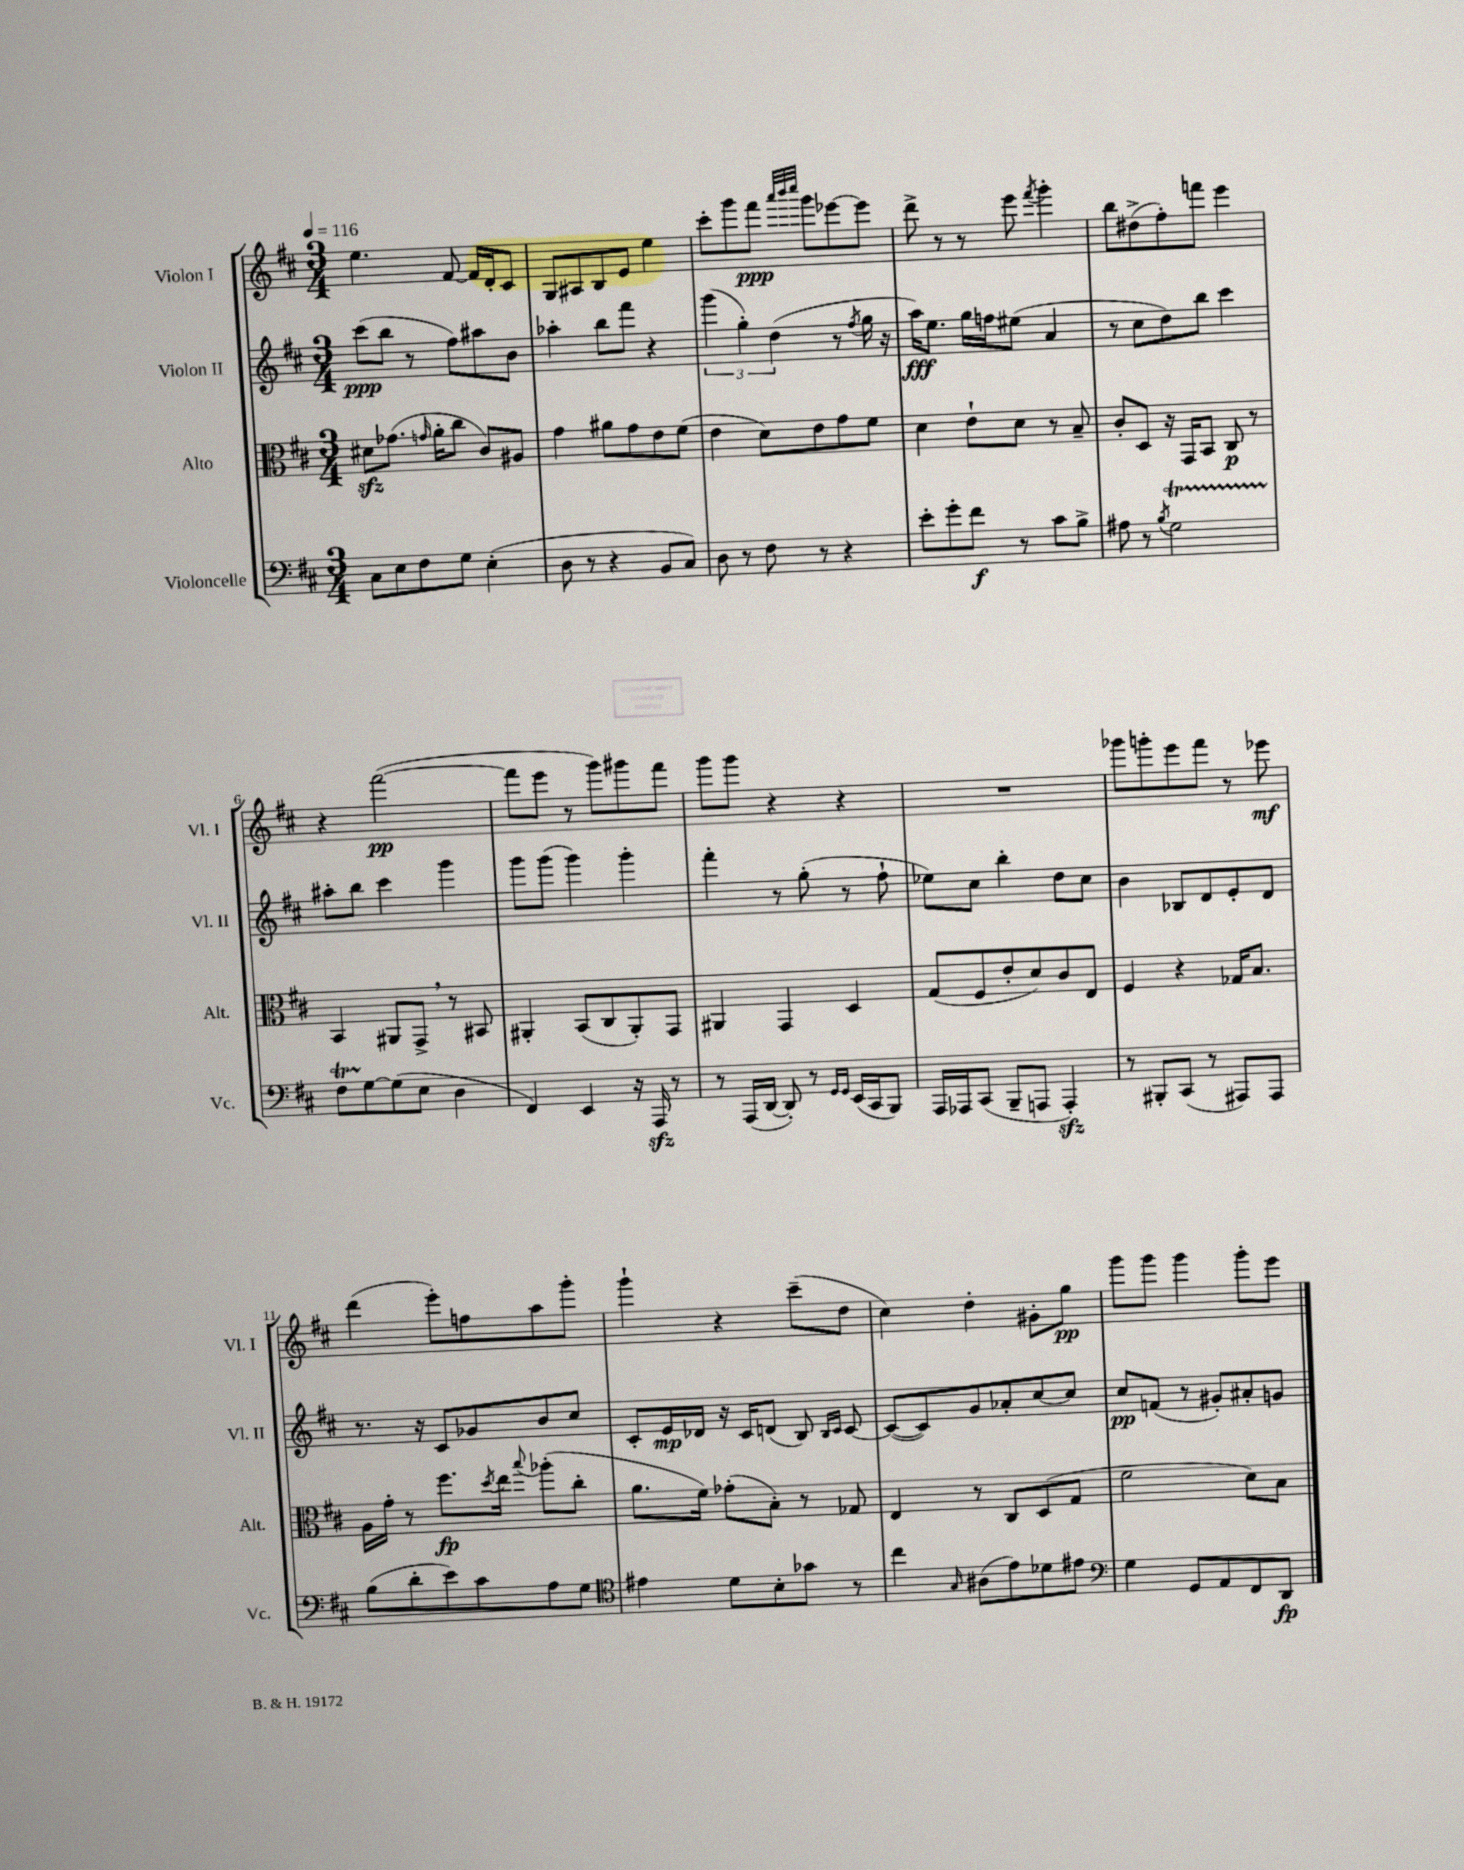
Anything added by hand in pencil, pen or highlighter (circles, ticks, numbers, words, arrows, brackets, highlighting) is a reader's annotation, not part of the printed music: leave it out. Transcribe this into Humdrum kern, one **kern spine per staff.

**kern	**dynam	**kern	**dynam	**kern	**dynam	**kern	**dynam
*part4	*part4	*part3	*part3	*part2	*part2	*part1	*part1
*staff4	*staff4	*staff3	*staff3	*staff2	*staff2	*staff1	*staff1
*I"Violoncelle	*	*I"Alto	*	*I"Violon II	*	*I"Violon I	*
*I'Vc.	*	*I'Alt.	*	*I'Vl. II	*	*I'Vl. I	*
*clefF4	*	*clefC3	*	*clefG2	*	*clefG2	*
*k[f#c#]	*	*k[f#c#]	*	*k[f#c#]	*	*k[f#c#]	*
*M3/4	*	*M3/4	*	*M3/4	*	*M3/4	*
*MM116	*	*MM116	*	*MM116	*	*MM116	*
=1	=1	=1	=1	=1	=1	=1	=1
8C#\L	.	8d#Xzz\L	.	(8ccc#\L	ppp	4.ee\	.
8E\	.	(8.g-X\J	.	8bb\J	.	.	.
8F#\	.	.	.	8r	.	.	.
.	.	16qqgn/	.	.	.	.	.
.	.	16a'\KL	.	.	.	.	.
8G\J	.	8cc#\J	.	8ff#\L)	.	[8f#/	.
(4E'\	.	8c#/L)	.	8aa#X\	.	16f#/LL]	.
.	.	.	.	.	.	16d'/J	.
.	.	8A#X/J	.	8b\J	.	8c#/J	.
=2	=2	=2	=2	=2	=2	=2	=2
8D\	.	4g\	.	4aa-X'\	.	8G/L	.
8r	.	.	.	.	.	8A#X/	.
4r	.	8a#X\L	.	8bb\L	.	8B/	.
.	.	8g\	.	8fff#\J	.	8e/J	.
8BB/L	.	8e\	.	4r	.	4ee\	.
8C#/J)	.	(8f#\J	.	.	.	.	.
=3	=3	=3	=3	=3	=3	=3	=3
8D\	.	4e\	.	(6ggg\	.	8ccc#'\L	.
8r	.	.	.	.	.	8ggg\	.
.	.	.	.	6gg'\)	.	.	.
8F#\	.	8d\L)	.	.	.	8fff#\J	ppp
.	.	.	.	(6dd\	.	.	.
.	.	.	.	.	.	32qqaaa/LLL	.
.	.	.	.	.	.	32qqbbb/	.
.	.	.	.	.	.	32qqcccc#/JJJ	.
8r	.	8e\	.	.	.	8ggg\L	.
4r	.	8g\	.	8r	.	[8eee-X\	.
.	.	.	.	8qff#/	.	.	.
.	.	8f#\J	.	16gg\	.	8eee-\J]	.
.	.	.	.	16r	.	.	.
=4	=4	=4	=4	=4	=4	=4	=4
8e'\L	.	4d\	.	16aa\KL)	fff	8ddd^\	.
.	.	.	.	8.ee\J	.	.	.
8g'\	.	.	.	.	.	8r	.
8f#\J	f	8e`\L	.	16gg\LL	.	8r	.
.	.	.	.	16ffn\J	.	.	.
8r	.	8d\J	.	(8ee#X\J	.	8eee\	.
.	.	.	.	.	.	8qfff#/	.
8c#\L	.	8r	.	4a/	.	4ggg'\	.
8B^\J	.	8B~/	.	.	.	.	.
=5	=5	=5	=5	=5	=5	=5	=5
8A#X\	.	8c#'/L	.	8r	.	8bb\L	.
8r	.	8D/J	.	8cc#\L	.	(8dd#X^\	.
8qB/	.	.	.	.	.	.	.
2GT\	.	16r	.	8dd\)	.	8ff#'\)	.
.	.	16GG/KL	.	.	.	.	.
.	.	8BB/J	.	8bb\J	.	8fffn\J	.
.	.	8C#/	p	4ccc#\	.	4eee\	.
.	.	8r	.	.	.	.	.
!!LO:LB:g=z
=6	=6	=6	=6	=6	=6	=6	=6
8F#TTT\L	.	4BB/	.	8aa#X'\L	.	4r	.
[8G\	.	.	.	8bb\J	.	.	.
(8G\]	.	8AA#X/L	.	4ccc#\	.	([2fff#\	pp
8E\J	.	8GG^,/J	.	.	.	.	.
4D\	.	8r	.	4ggg\	.	.	.
.	.	8BB#X/	.	.	.	.	.
=7	=7	=7	=7	=7	=7	=7	=7
4FF#/)	.	4AA#X'/	.	8ggg\L	.	8fff#\L]	.
.	.	.	.	(8ggg\J	.	8eee\J	.
4EE/	.	(8BB/L	.	4ggg\)	.	8r	.
.	.	8C#/	.	.	.	8ggg\L)	.
16r	.	8AA#'/)	.	4ggg'\	.	8ggg#X\	.
16AAAzz/	.	.	.	.	.	.	.
8r	.	8GG/J	.	.	.	8fff#\J	.
=8	=8	=8	=8	=8	=8	=8	=8
8r	.	4AA#X/	.	4fff#'\	.	8ggg\L	.
(16AAA/LL	.	.	.	.	.	8ggg\J	.
[16DD/JJ	.	.	.	.	.	.	.
8DD'/])	.	4GG/	.	8r	.	4r	.
8r	.	.	.	(8gg'\	.	.	.
16qqGG/LL	.	.	.	.	.	.	.
16qqGG/JJ	.	.	.	.	.	.	.
(16EE/LL	.	4D/	.	8r	.	4r	.
16CC#/J	.	.	.	.	.	.	.
8BBB/J)	.	.	.	8ff#`\	.	.	.
=9	=9	=9	=9	=9	=9	=9	=9
16AAA/LL	.	(8G/L	.	8ee-X\L)	.	2.r	.
16AAA-X/J	.	.	.	.	.	.	.
(8CC#/J	.	8F#/	.	8cc#\J	.	.	.
8BBB~/L	.	8e'/	.	4bb'\	.	.	.
8AAAn/J	.	8d/)	.	.	.	.	.
4AAAzz'/)	.	8c#/	.	8dd\L	.	.	.
.	.	8E/J	.	8cc#\J	.	.	.
=10	=10	=10	=10	=10	=10	=10	=10
8r	.	4F#/	.	4b\	.	8ggg-X\L	.
8BBB#X'/L	.	.	.	.	.	8gggn'\	.
(8CC#/J	.	4r	.	8B-X/L	.	8eee\	.
8r	.	.	.	8d/	.	8fff#\J	.
8AAA#X/L)	.	16G-X/KL	.	8e'/	.	8r	.
.	.	8.B/J	.	.	.	.	.
8AAA#/J	.	.	.	8d/J	.	8eee-X\	mf
!!LO:LB:g=z
=11	=11	=11	=11	=11	=11	=11	=11
(8B\L	.	16A\LL	.	8.r	.	(4ddd\	.
.	.	16g'\JJ	.	.	.	.	.
8d'\	.	8r	.	.	.	.	.
.	.	.	.	16r	.	.	.
8e\)	.	8.ff#\L	fp	8c#/L	.	8eee'\L)	.
8c#\	.	.	.	8g-X/	.	8ffn\	.
.	.	8qdd/	.	.	.	.	.
.	.	16ee\Jk	.	.	.	.	.
.	.	8qqbb/	.	.	.	.	.
8A\	.	(8aa-X'\L	.	8b/	.	8aa\	.
8G\J	.	8cc#'\J	.	8cc#/J	.	8ggg'\J	.
=12	=12	=12	=12	=12	=12	=12	=12
*clefC4	*	*	*	*	*	*	*
4e#X\	.	8.a\L	.	8c#'/L	.	4ggg`\	.
.	.	.	.	16e/L	mp	.	.
.	.	16f#\Jk)	.	16d-X/JJ	.	.	.
8d\L	.	(8g-X'\L	.	16r	.	4r	.
.	.	.	.	16c#/KL	.	.	.
8B'\	.	8B'\J)	.	(8dn/J	.	.	.
8g-X\J	.	8r	.	8B/)	.	(8ccc#~\L	.
.	.	.	.	16qqB/LL	.	.	.
.	.	.	.	16qqc#/JJ	.	.	.
8r	.	8G-X/	.	[8c#/	.	8dd\J	.
=13	=13	=13	=13	=13	=13	=13	=13
4cc#\	.	4E/	.	(8c#/L_	.	4cc#\)	.
.	.	.	.	8c#/])	.	.	.
16qqG/	.	.	.	.	.	.	.
(8A#X\L	.	8r	.	8g/	.	4dd'\	.
8e\)	.	8C#/L	.	8a-X'/	.	.	.
8d-X\	.	(8D/	.	[8cc#/	.	8g#X'\L	.
8e#X\J	.	8G/J	.	8cc#/J]	.	8gg\J	pp
=14	=14	=14	=14	=14	=14	=14	=14
*clefF4	*	*	*	*	*	*	*
4G\	.	2f#\	.	8cc#/L	pp	8ggg\L	.
.	.	.	.	(8fn/J	.	8ggg\J	.
8GG/L	.	.	.	8r	.	4ggg\	.
8AA/	.	.	.	8g#X'/L)	.	.	.
8FF#/	.	8d\L)	.	8a#X'/	.	8ggg'\L	.
8DD/J	fp	8B\J	.	8gn/J	.	8eee\J	.
==	==	==	==	==	==	==	==
*-	*-	*-	*-	*-	*-	*-	*-
